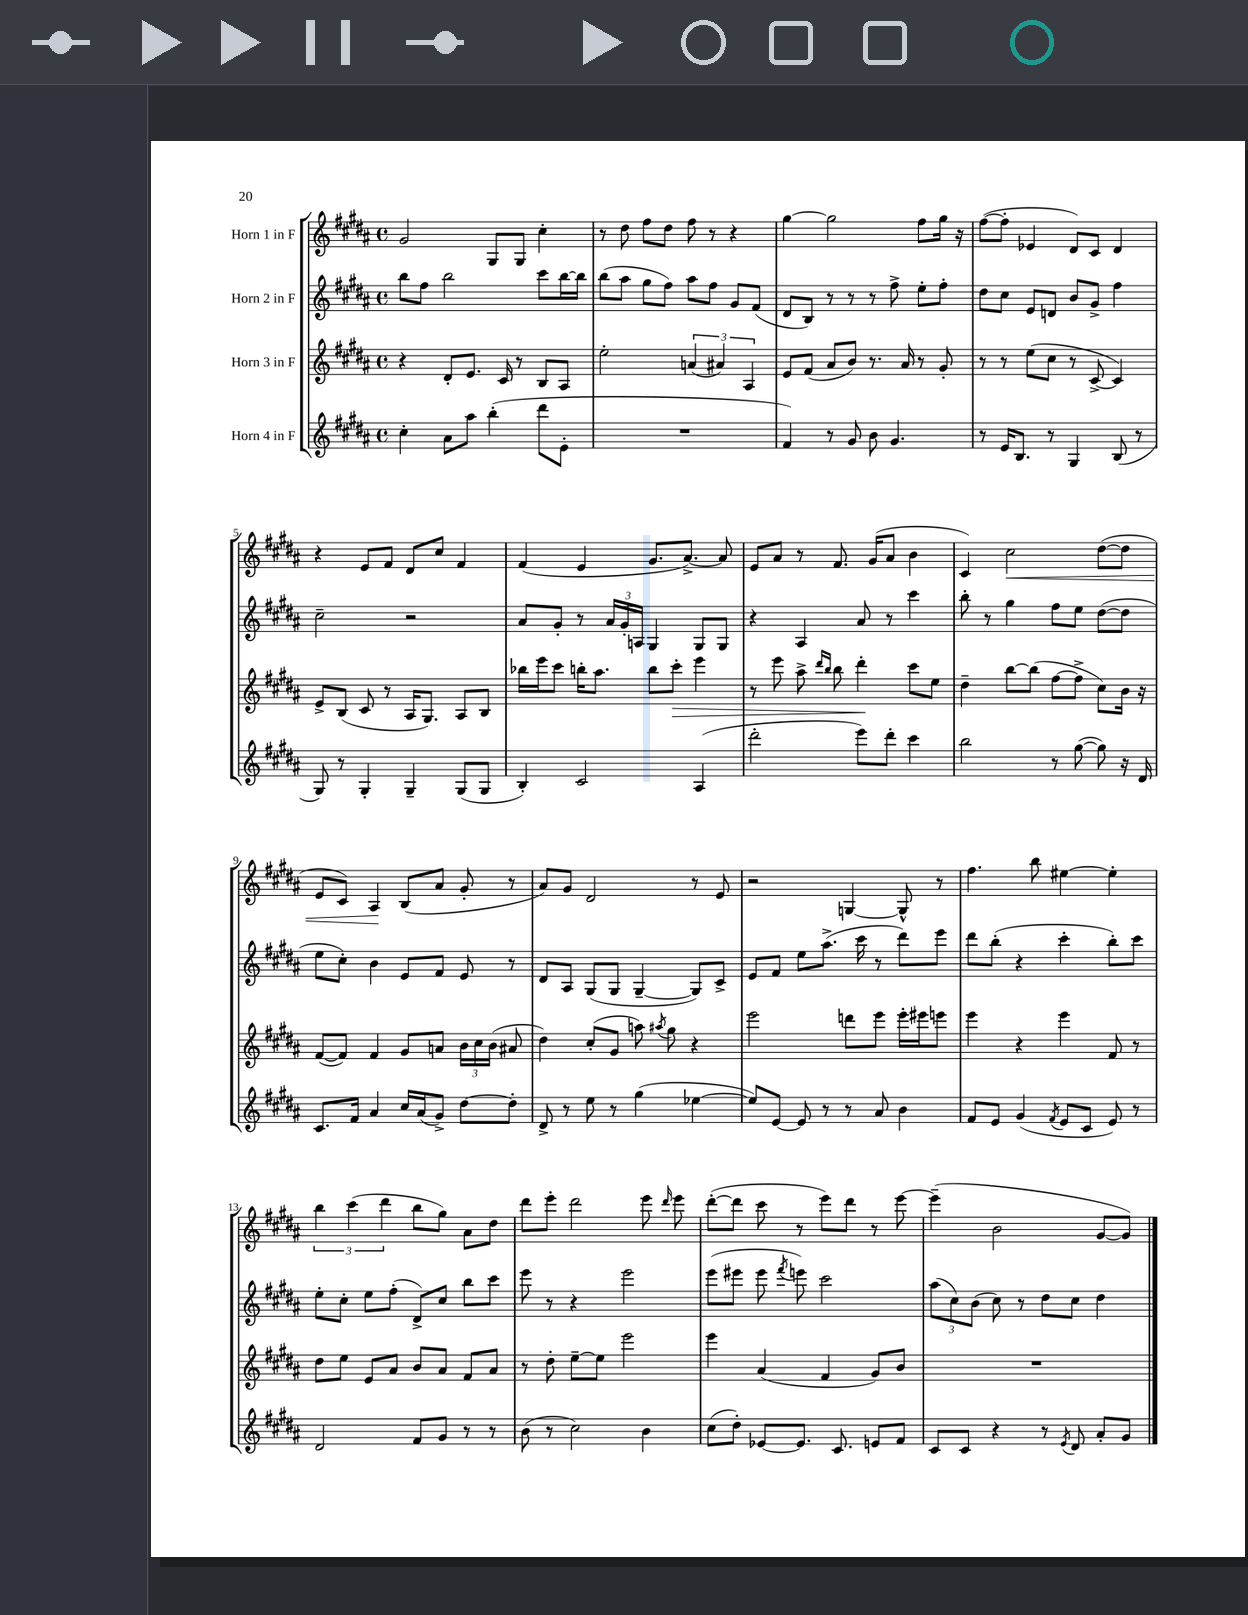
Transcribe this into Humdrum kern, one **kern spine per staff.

**kern	**kern	**kern	**kern
*staff4	*staff3	*staff2	*staff1
*clefG2	*clefG2	*clefG2	*clefG2
*k[f#c#g#d#a#]	*k[f#c#g#d#a#]	*k[f#c#g#d#a#]	*k[f#c#g#d#a#]
*M4/4	*M4/4	*M4/4	*M4/4
*met(c)	*met(c)	*met(c)	*met(c)
4cc#'	4r	8bb	2g#
.	.	8ff#	.
8a#	8d#'	2bb	.
8aa#	8.e	.	.
(4bb'	.	.	8G#
.	16c#	.	.
.	8r	.	8G#
8ddd#	8B	8ccc#	4cc#'
8e'	8A#	[16bb	.
.	.	16bb]	.
=	=	=	=
1r	2ee'	(8bb	8r
.	.	8aa#	8dd#
.	.	8gg#	8ff#
.	.	8ff#)	8dd#
.	(6a	8aa#	8ff#
.	.	8ff#	8r
.	6a#)	.	.
.	.	8g#	4r
.	6A#	.	.
.	.	(8f#	.
=	=	=	=
4f#)	8e	8d#	[4gg#
.	(8f#	8B)	.
8r	8a#	8r	2gg#]
8g#	8b)	8r	.
8b	8.r	8r	.
4.g#	.	8ff#^	.
.	16a#	.	.
.	8r	8ee'	8ff#
.	8g#'	8ff#'	16gg#
.	.	.	16r
=	=	=	=
8r	8r	8dd#	([8ff#
16e	8r	8cc#	8ff#']
8.B	.	.	.
.	(8ee	8e	4e-
8r	8cc#	8d	.
4G#	8r	8b	8d#)
.	[8c#^	8g#^	8c#
(8B	4c#])	4ff#	4d#
8r	.	.	.
=	=	=	=
8G#)	8e^	2cc#~	4r
8r	(8B	.	.
4G#'	8c#	.	8e
.	8r	.	8f#
4G#~	16A#	2r	8d#
.	8.G#)	.	.
.	.	.	8cc#
(8G#	8A#	.	4f#
8G#	8B	.	.
=	=	=	=
4B')	16bb-	8a#	(4f#
.	16eee	.	.
.	8ccc#	8g#'	.
2c#	16bb'	8r	4e
.	8.aa#	.	.
.	.	24a#	.
.	.	24g#'	.
.	.	24A	.
.	8bb	4G#	8.g#
.	8ccc#'	.	.
.	.	.	[8.a#^)
(4A#	4eee	8G#	.
.	.	8G#	8a#]
=	=	=	=
2ddd#'	8r	4r	8e
.	8eee	.	8a#
.	8aa#^	4A#	8r
.	16qqddd#	.	.
.	16qqbb	.	.
.	8bb	.	8.f#
8eee)	4ddd#'	8a#	.
.	.	.	(16g#
8ddd#'	.	8r	8a#
4ccc#	8ccc#	4ccc#	4b
.	8ee	.	.
=	=	=	=
2bb	4dd#~	8bb'	4c#)
.	.	8r	.
.	[8bb	4gg#	2cc#
.	(8bb]	.	.
8r	[8ff#	8ff#	.
([8gg#	8ff#^]	8ee	.
8gg#])	8cc#)	([8dd#	([8dd#
16r	16b	8dd#]	8dd#]
16d#	16r	.	.
=	=	=	=
8.c#	([8f#	8ee	8e
.	8f#])	8cc#')	8c#)
16f#	.	.	.
4a#	4f#	4b	4A#
16cc#	8g#	8e	(8B
(16a#	.	.	.
8g#^)	8a	8f#	8a#
[8dd#	24b	8e	8g#'
.	24cc#	.	.
.	(24b	.	.
8dd#']	8a#	8r	8r
=	=	=	=
8d#^	4dd#)	8d#	8a#)
8r	.	8A#	8g#
8ee	(8cc#'	(8G#	2d#
8r	8g#	8G#	.
(4gg#	8aa)	[4G#~	.
.	8qaa#	.	.
.	8gg#	.	.
[4ee-	4r	8G#])	8r
.	.	8c#^	8e
=	=	=	=
8ee-])	2eee	8e	2r
[8e	.	8f#	.
8e]	.	8ee	.
8r	.	(8.aa#^	.
8r	8ddd	.	[4G
.	.	16ccc#	.
8a#	8eee	8r	.
4b	16eee'	8ddd#)	8G^^]
.	16eee#	.	.
.	8eee	8eee	8r
=	=	=	=
8f#	4eee	8ddd#	4.ff#
8e	.	(8bb'	.
(4g#	4r	4r	.
.	.	.	8bb
8qf#	.	.	.
8e	4eee	4ccc#'	[4ee#
8c#	.	.	.
8e)	8f#	8bb')	4ee#']
8r	8r	8ccc#	.
=	=	=	=
2d#	8dd#	8ee'	6bb
.	8ee	8cc#'	.
.	.	.	(6ccc#
.	8e	8ee	.
.	.	.	6ddd#
.	8a#	(8ff#'	.
8f#	8b	8d#^)	8bb
8g#	8a#	8cc#	8gg#)
8r	8f#	8bb	8a#
8r	8a#	8ccc#	8dd#
=	=	=	=
(8b	8r	8eee	8ddd#
8r	8dd#'	8r	8eee'
2cc#)	[8ee~	4r	2ddd#
.	8ee]	.	.
.	2eee	2eee	.
4b	.	.	8eee
.	.	.	16qqddd#
.	.	.	8eee
=	=	=	=
(8cc#	4eee	(8eee	([8ddd#'
8dd#')	.	8eee#	8ddd#]
[8e-	(4a#	8eee#	8ccc#
.	.	8qfff#	.
8.e-]	.	8eee)	8r
.	4f#	2ccc#	8eee)
8.c#	.	.	.
.	.	.	8ddd#
8e	8g#)	.	8r
8f#	8b	.	[8eee
=	=	=	=
8c#	1r	(12aa#	(4eee~]
.	.	12cc#)	.
8c#	.	.	.
.	.	(12b	.
4r	.	8cc#)	2b
.	.	8r	.
8r	.	8dd#	.
8qe	.	.	.
8d#	.	8cc#	.
8a#'	.	4dd#	[8g#
8g#	.	.	8g#])
==	==	==	==
*-	*-	*-	*-
